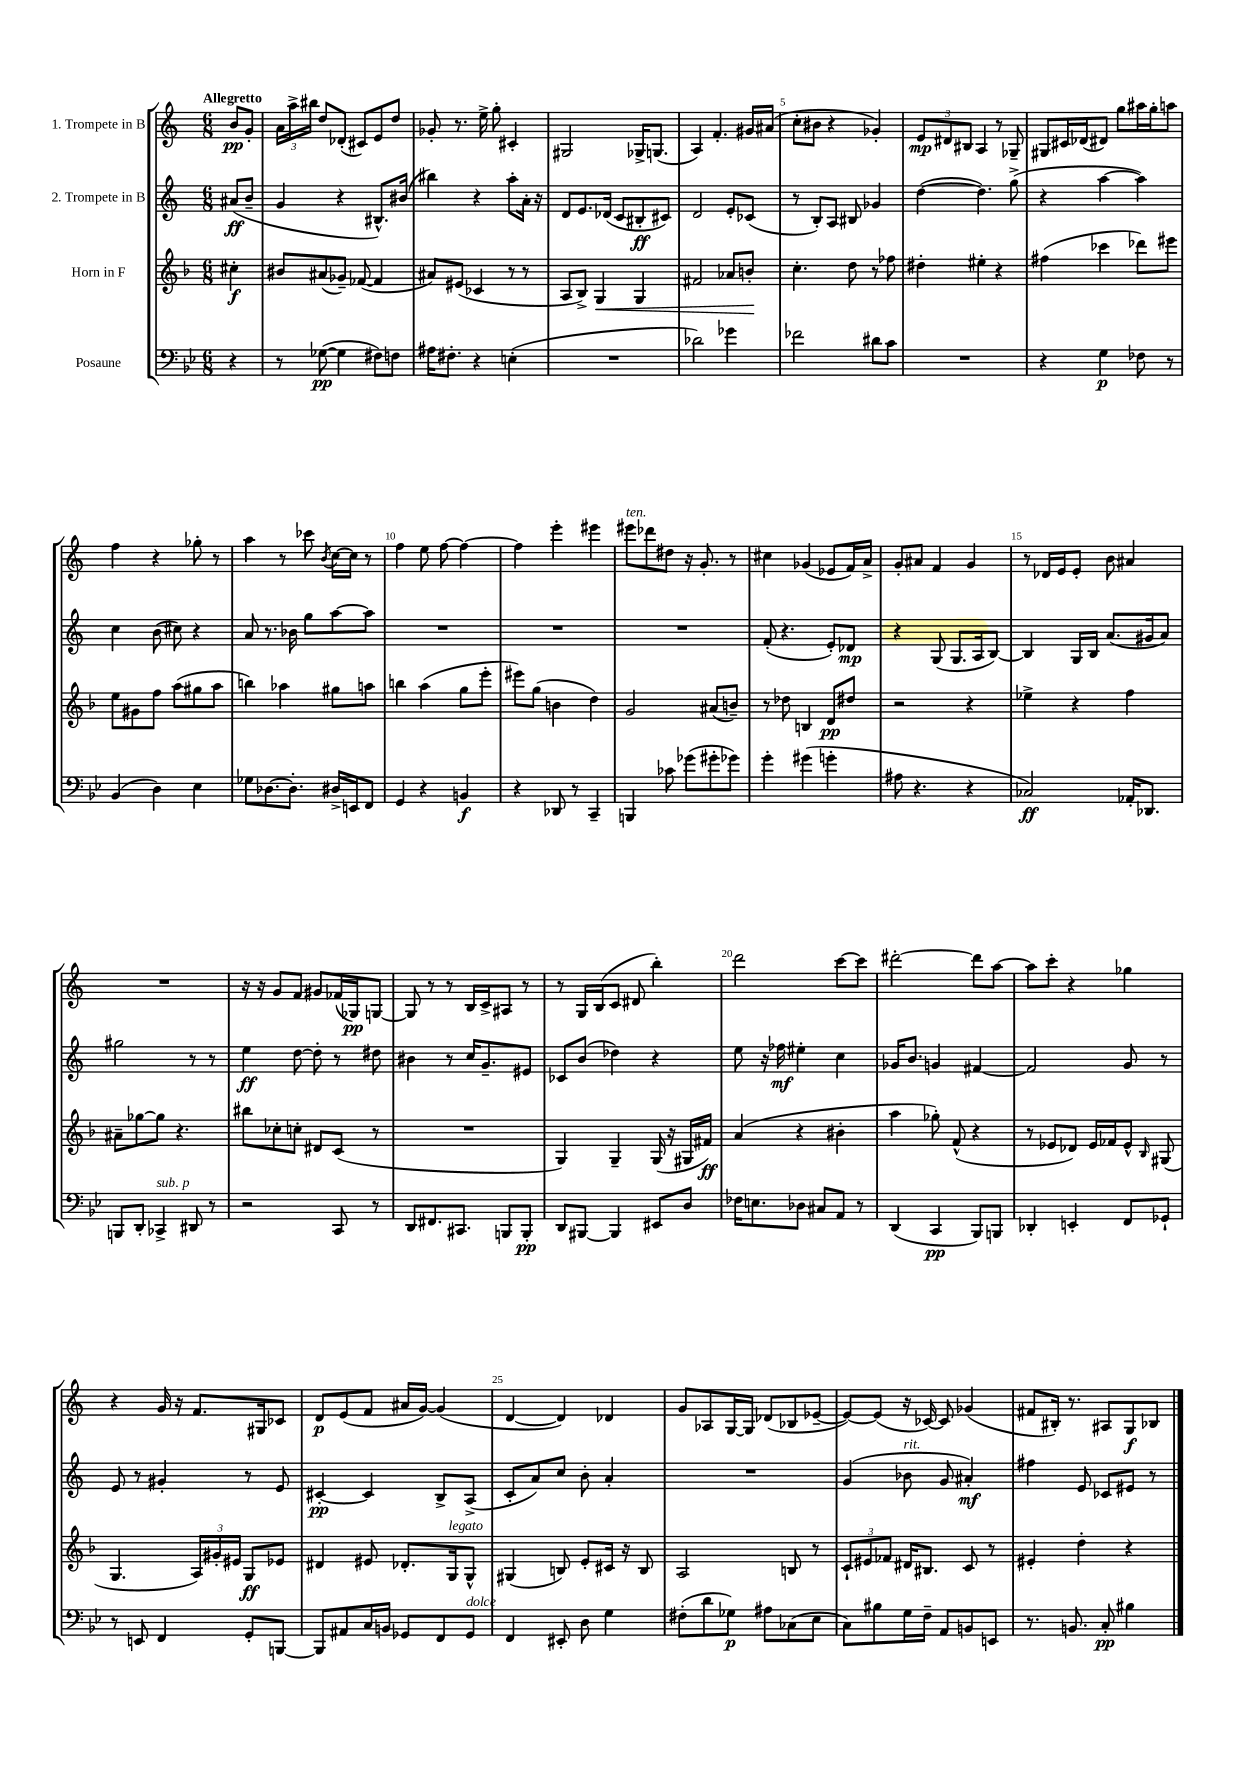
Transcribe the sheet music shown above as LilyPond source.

<<
\new StaffGroup <<
\new Staff = "s0" \with { instrumentName = "1. Trompete in B" } {
    \clef treble \key c \major \numericTimeSignature \time 6/8 \partial 4 \tempo "Allegretto"
    \autoBeamOff b'8[\pp g'8]-. |
    \tuplet 3/2 { a'16[ a''16-> bis''16] } d''8[ des'8]-.( cis'8[) e'8 d''8] |
    ges'8-. r8. e''16-> g''8-. cis'4-. |
    gis2 ges16[-> g8.]( |
    a4) f'4.-. gis'16[ ais'16]( |
    c''8[-. bis'8] r4 ges'4-.) |
    \tuplet 3/2 { e'8[\mp dis'8 bis8] } a4 r8 ges8-- |
    gis8[ cis'16 des'16( dis'8]) g''8[ ais''16 g''16-. a''8] |
    f''4 r4 ges''8-. r8 |
    a''4 r8 ces'''8 \acciaccatura { b'8 } c''16[~ c''16] r8 |
    f''4 e''8 f''8~ f''4~ |
    f''4 e'''4-. eis'''4 |
    eis'''8[^\markup { \italic "ten." } des'''8 dis''8] r16 g'8.-. r8 |
    cis''4 ges'4( ees'8[ f'16) a'16]-> |
    g'8[-. ais'8] f'4 g'4 |
    r8 des'16[ e'16 e'8]-. b'8 ais'4 |
    R2. |
    r16 r16 g'8[ f'8] gis'8[ fes'16( ges16\pp) g8]~ |
    g8 r8 r8 b16[ c'16-> ais8] r8 |
    r8 g16[ b16( c'8] dis'8 b''4-.) |
    d'''2 c'''8[~ c'''8] |
    dis'''2~-. dis'''8[ a''8]~ |
    a''8[ c'''8]-. r4 ges''4 |
    r4 g'16 r16 f'8.[ gis16 ces'8] |
    d'8[\p e'8( f'8] ais'16[ g'16]~) g'4( |
    d'4~ d'4) des'4 |
    g'8[ aes8 g16~ g16] des'8[( bes8 ees'8]~-- |
    ees'8[~) ees'8]( r16 ces'16~) ces'8 ges'4( |
    fis'8[ bis16]-.) r8. ais8[ g8\f bes8] \bar "|." |
}
\new Staff = "s1" \with { instrumentName = "2. Trompete in B" } {
    \clef treble \key c \major \numericTimeSignature \time 6/8 \partial 4
    \autoBeamOff ais'8[\ff( b'8]-- |
    g'4 r4 bis8.[-^) bis'16]( |
    bis''4) r4 a''8[-. a'16]-. r16 |
    d'8[ e'8. des'16]( c'8[ bis8-.\ff cis'8]) |
    d'2 e'8[-. ces'8]( |
    r8 b8[-.) a8] bis8 ges'4 |
    d''4~( d''4.) g''8->( |
    r4 a''4~ a''4) |
    c''4 b'8( cis''8) r4 |
    a'8 r8. bes'16 g''8[ a''8~ a''8] |
    R2. |
    R2. |
    R2. |
    f'8-.( r4. e'8[-.) des'8]\mp |
    r4 g8( g8.[ a16 b8]~) |
    b4 g16[ b16] a'8.[( gis'16 a'8]) |
    gis''2 r8 r8 |
    e''4\ff d''8~ d''8-. r8 dis''8 |
    bis'4 r8 c''16[ g'8.-- eis'8] |
    ces'8[ b'8]( des''4) r4 |
    e''8 r16 fes''16\mf eis''4-. c''4 |
    ges'16[ b'8.] g'4 fis'4~ |
    fis'2 g'8 r8 |
    e'8 r8 gis'4-. r8 e'8 |
    cis'4~-.\pp cis'4 b8[-> a8]->( |
    c'8[-. a'8) c''8] b'8-. a'4-. |
    R2. |
    g'4( bes'8^\markup { \italic "rit." } g'8 ais'4-.\mf) |
    fis''4 e'8 ces'8[ eis'8] r8 \bar "|." |
}
\new Staff = "s2" \with { instrumentName = "Horn in F" } {
    \clef treble \key f \major \numericTimeSignature \time 6/8 \partial 4
    \autoBeamOff cis''4-.\f |
    bis'8[ ais'8( ges'8]--) fes'8~( fes'4 |
    ais'8[) eis'8]( ces'4 r8 r8 |
    a8[ bes8]->) g4\< g4 |
    fis'2 aes'8[ b'8]-.\! |
    c''4.-. d''8 r8 fes''8 |
    dis''4-. eis''4-. r4 |
    fis''4( ces'''4 des'''8[) eis'''8] |
    e''8[ gis'8 f''8] a''8[( gis''8 a''8] |
    b''4) aes''4 gis''8[ a''8] |
    b''4 a''4( g''8[ e'''8]-. |
    eis'''8[) g''8]( b'4 d''4) |
    g'2 ais'8[( b'8]--) |
    r8 des''8 b4 d'8[\pp dis''8] |
    r2 r4 |
    ees''4-> r4 f''4 |
    ais'8[-- ges''8~ ges''8] r4. |
    bis''8[ ces''8-. c''8]-. dis'8[ c'8]( r8 |
    R2. |
    g4) g4-- g16( r16 gis16[ fis'16]\ff) |
    a'4( r4 bis'4-. |
    a''4 ges''8-.) f'8-^( r4 |
    r8 ees'8[ des'8]) ees'16[ fes'16 ees'8]-^ \grace { bes16 } gis8( |
    g4. \tuplet 3/2 { a16[) gis'16-. eis'16] } g8[\ff ees'8] |
    dis'4 eis'8 des'8.[-. g16^\markup { \italic "legato" } g8]-^ |
    gis4( b8) e'8[-. cis'16] r16 b8 |
    a2 b8 r8 |
    \tuplet 3/2 { c'8[-! eis'8 fes'8] } dis'16[ bis8.] c'8 r8 |
    eis'4-. d''4-. r4 \bar "|." |
}
\new Staff = "s3" \with { instrumentName = "Posaune" } {
    \clef bass \key bes \major \numericTimeSignature \time 6/8 \partial 4
    \autoBeamOff r4 |
    r8 ges8~\pp( ges4 fis8[) f8] |
    ais16[ fis8.]-. r4 e4-.( |
    R2. |
    des'2) ges'4 |
    fes'2 dis'8[ c'8] |
    R2. |
    r4 g4\p fes8 r8 |
    bes,4( d4) ees4 |
    ges8[ des8.~ des8.]-. dis16[-> e,16 f,8] |
    g,4 r4 b,4\f |
    r4 des,8 r8 c,4-- |
    b,,4 ces'8 ges'8[( gis'8-. ges'8]) |
    g'4-. gis'4( g'4-. |
    ais8 r4. r4 |
    ces2\ff) aes,16[-. des,8.] |
    b,,8[ d,8]-. ces,4->^\markup { \italic "sub. p" } dis,8 r8 |
    r2 c,8 r8 |
    d,8[ fis,8. cis,8.] b,,8[ b,,8]-.\pp |
    d,8[ bis,,8]~ bis,,4 eis,8[ d8] |
    fes16[ e8. des8] cis8[ a,8] r8 |
    d,4( c,4\pp bes,,8[) b,,8] |
    des,4-. e,4-. f,8[ ges,8]-! |
    r8 e,8 f,4 g,8[-. b,,8]~ |
    b,,8[ ais,8 c16 b,16] ges,8[ f,8 ges,8]^\markup { \italic "dolce" } |
    f,4 eis,8-. d8 g4 |
    fis8[-.( d'8 ges8]\p) ais8[ ces8( ees8] |
    c8[) bis8 g16 f16]-- a,8[ b,8 e,8] |
    r8. b,8. c8-.\pp bis4 \bar "|." |
}
>>
>>
\layout { \context { \Score \override BarNumber.break-visibility = ##(#f #t #t) barNumberVisibility = #(every-nth-bar-number-visible 5) } }
